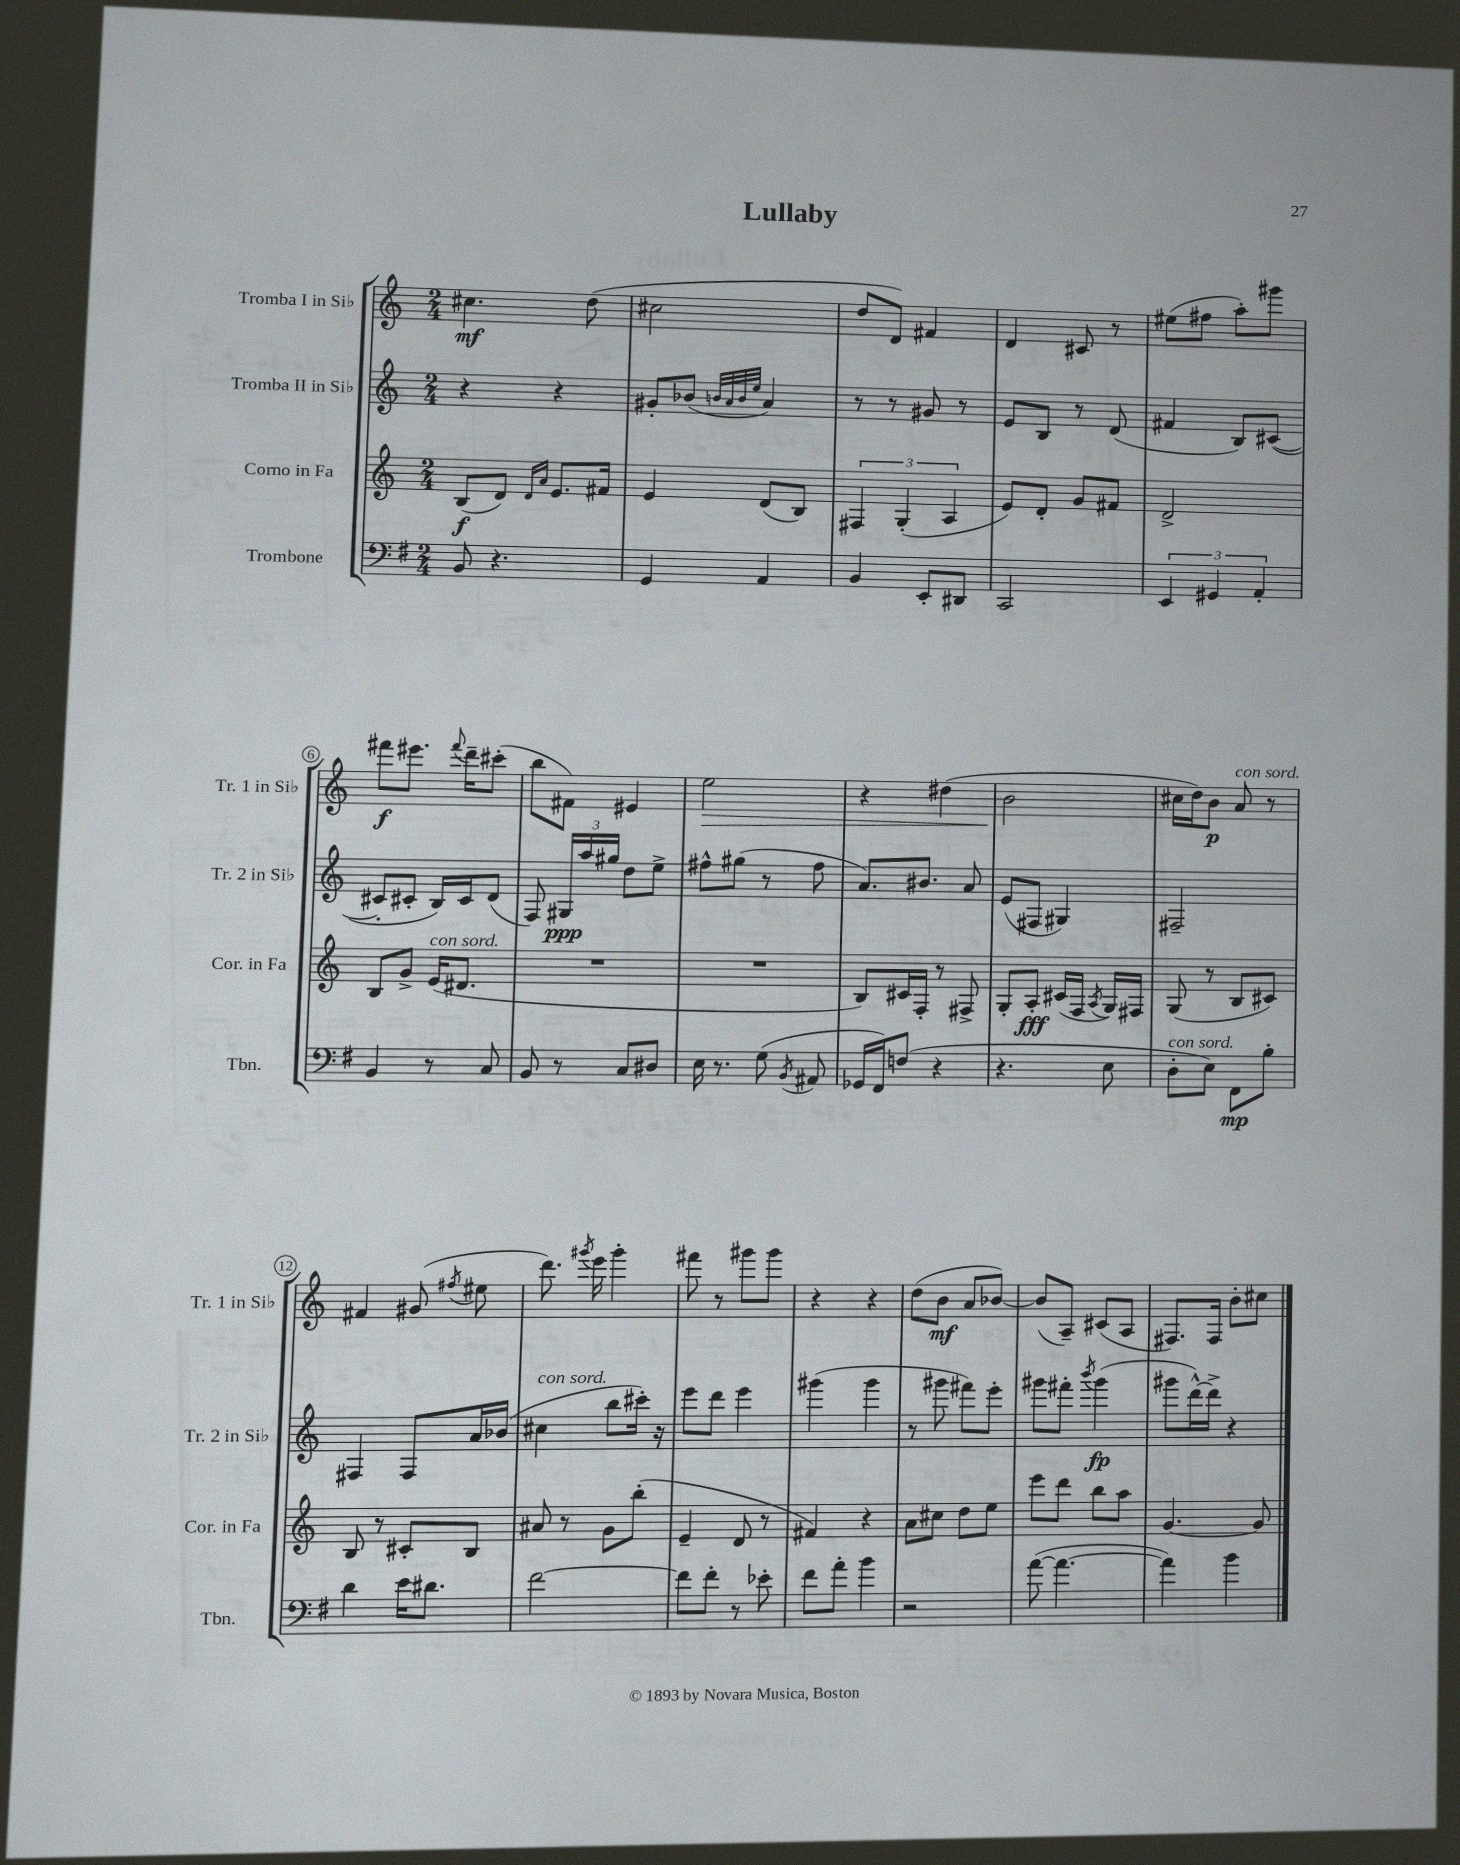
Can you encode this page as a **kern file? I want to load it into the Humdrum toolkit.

**kern	**kern	**kern	**kern
*staff4	*staff3	*staff2	*staff1
*clefF4	*clefG2	*clefG2	*clefG2
*k[f#]	*k[]	*k[]	*k[]
*M2/4	*M2/4	*M2/4	*M2/4
8BB/	(8B/L	4r	4.cc#\
4.r	8d/J)	.	.
.	16qqd/LL	.	.
.	16qqa/JJ	.	.
.	8.e/L	4r	.
.	.	.	(8dd\
.	16f#/Jk	.	.
=	=	=	=
4GG/	4e/	8g#'/L	2cc#\
.	.	(8b-/J	.
.	.	32qqb/LLL	.
.	.	32qqa/	.
.	.	32qqb/	.
.	.	32qqee/JJJ	.
4AA/	(8d/L	4a/)	.
.	8B/J)	.	.
=	=	=	=
4BB/	6F#/	8r	8dd/L
.	.	8r	8d/J)
.	(6G'/	.	.
8EE'/L	.	8g#/	4f#/
.	6A/	.	.
8DD#/J	.	8r	.
=	=	=	=
2CC/	8e/L)	8e/L	4d/
.	8d'/J	8B/J	.
.	8g/L	8r	8c#/
.	8f#/J	(8d/	8r
=	=	=	=
6EE/	2d^/	4f#/	(8ee#\L
.	.	.	8ff#\J
6GG#/	.	.	.
.	.	8B/L)	8aa'\L)
6AA'/	.	.	.
.	.	([8c#/J	8ggg#\J
=	=	=	=
4BB/	8B/L	8c#'/]L	8fff#\L
.	8g^/J	8c#'/J	8.eee#\J
8r	(16e/LK	16B/LL)	.
.	.	.	8qqfff#/
.	8.d#/J	16c#/J	16ddd~\LK
8C/	.	(8d/J	(8ccc#'\J
=	=	=	=
8BB/	2r	8F/)	8bb\L
8r	.	24G#/LL	8f#\J)
.	.	24aa/	.
.	.	24gg#/JJ	.
8C/L	.	8dd\L	4e#/
8D#/J	.	8ee^\J	.
=	=	=	=
16E\	2r	8ff#^^\L	2ee\
8.r	.	.	.
.	.	(8gg#\J	.
(8G\	.	8r	.
8qBB/	.	.	.
8AA#/	.	8ff#\	.
=	=	=	=
16GG-/LL	8B/L)	8.a/L)	4r
16FF#/J)	.	.	.
(8F/J	16c#/L	.	.
.	16F'/JJ	8.b#/J	.
4r	8r	.	(4dd#\
.	8F#^/	8a/	.
=	=	=	=
4.r	8G'/L	(8e/L	2b\
.	8A'/J	8F#/J	.
.	(16c#/LL	4G#/)	.
.	16F/JJ	.	.
.	8qA/	.	.
8E\	16G/LL)	.	.
.	16F#/JJ	.	.
=	=	=	=
8D'\L	(8G/	2F#~/	16cc#\LL
.	.	.	16dd\J)
8E\J)	8r	.	8b\J
8FF#\L	8B/L	.	8a/
8B'\J	8c#/J)	.	8r
=	=	=	=
4d\	8B/	4F#/	4f#/
.	8r	.	.
16e\LK	8c#'/L	8F#/L	(8g#/
8.d#\J	.	.	.
.	.	.	8qff#/
.	8B/J	16a/L	8ee#\
.	.	(16b-/JJ	.
=	=	=	=
[2f#\	8a#/	4cc#\	8.ddd\)
.	8r	.	.
.	.	.	8qggg#/
.	.	.	16eee\
.	8g\L	8bb\L	4ggg#'\
.	(8bb'\J	16ccc#'\Jk)	.
.	.	16r	.
=	=	=	=
8f#\]L	4e~/	8eee\L	8fff#\
8f#'\J	.	8ddd\J	8r
8r	8d/	4eee\	8ggg#\L
8e-'\	8r	.	8ggg#\J
=	=	=	=
8f#\L	4f#/)	(4ggg#\	4r
8a'\J	.	.	.
4b\	4r	4ggg#\	4r
=	=	=	=
2r	8a\L	8r	(8dd\L
.	8cc#\J	8ggg#\	8b\J
.	8dd\L	8fff#\L)	8a/L
.	8ee\J	8eee'\J	[8b-/J)
=	=	=	=
([8a\	8eee\L	8ggg#\L	(8b-/]L
4.a\_	8ddd\J	8fff#'\J	8A~/J)
.	.	8qbbb/	.
.	8bb\L	(4ggg#\	(8c#/L
.	8aa\J	.	8A/J
=	=	=	=
4a\])	[4.g/	8ggg#\L	8.F#/L)
.	.	[16ddd^^\L)	.
.	.	16ddd^\]JJ	16F#/Jk
4b\	.	4r	8b'\L
.	8g/]	.	8cc#\J
==	==	==	==
*-	*-	*-	*-
